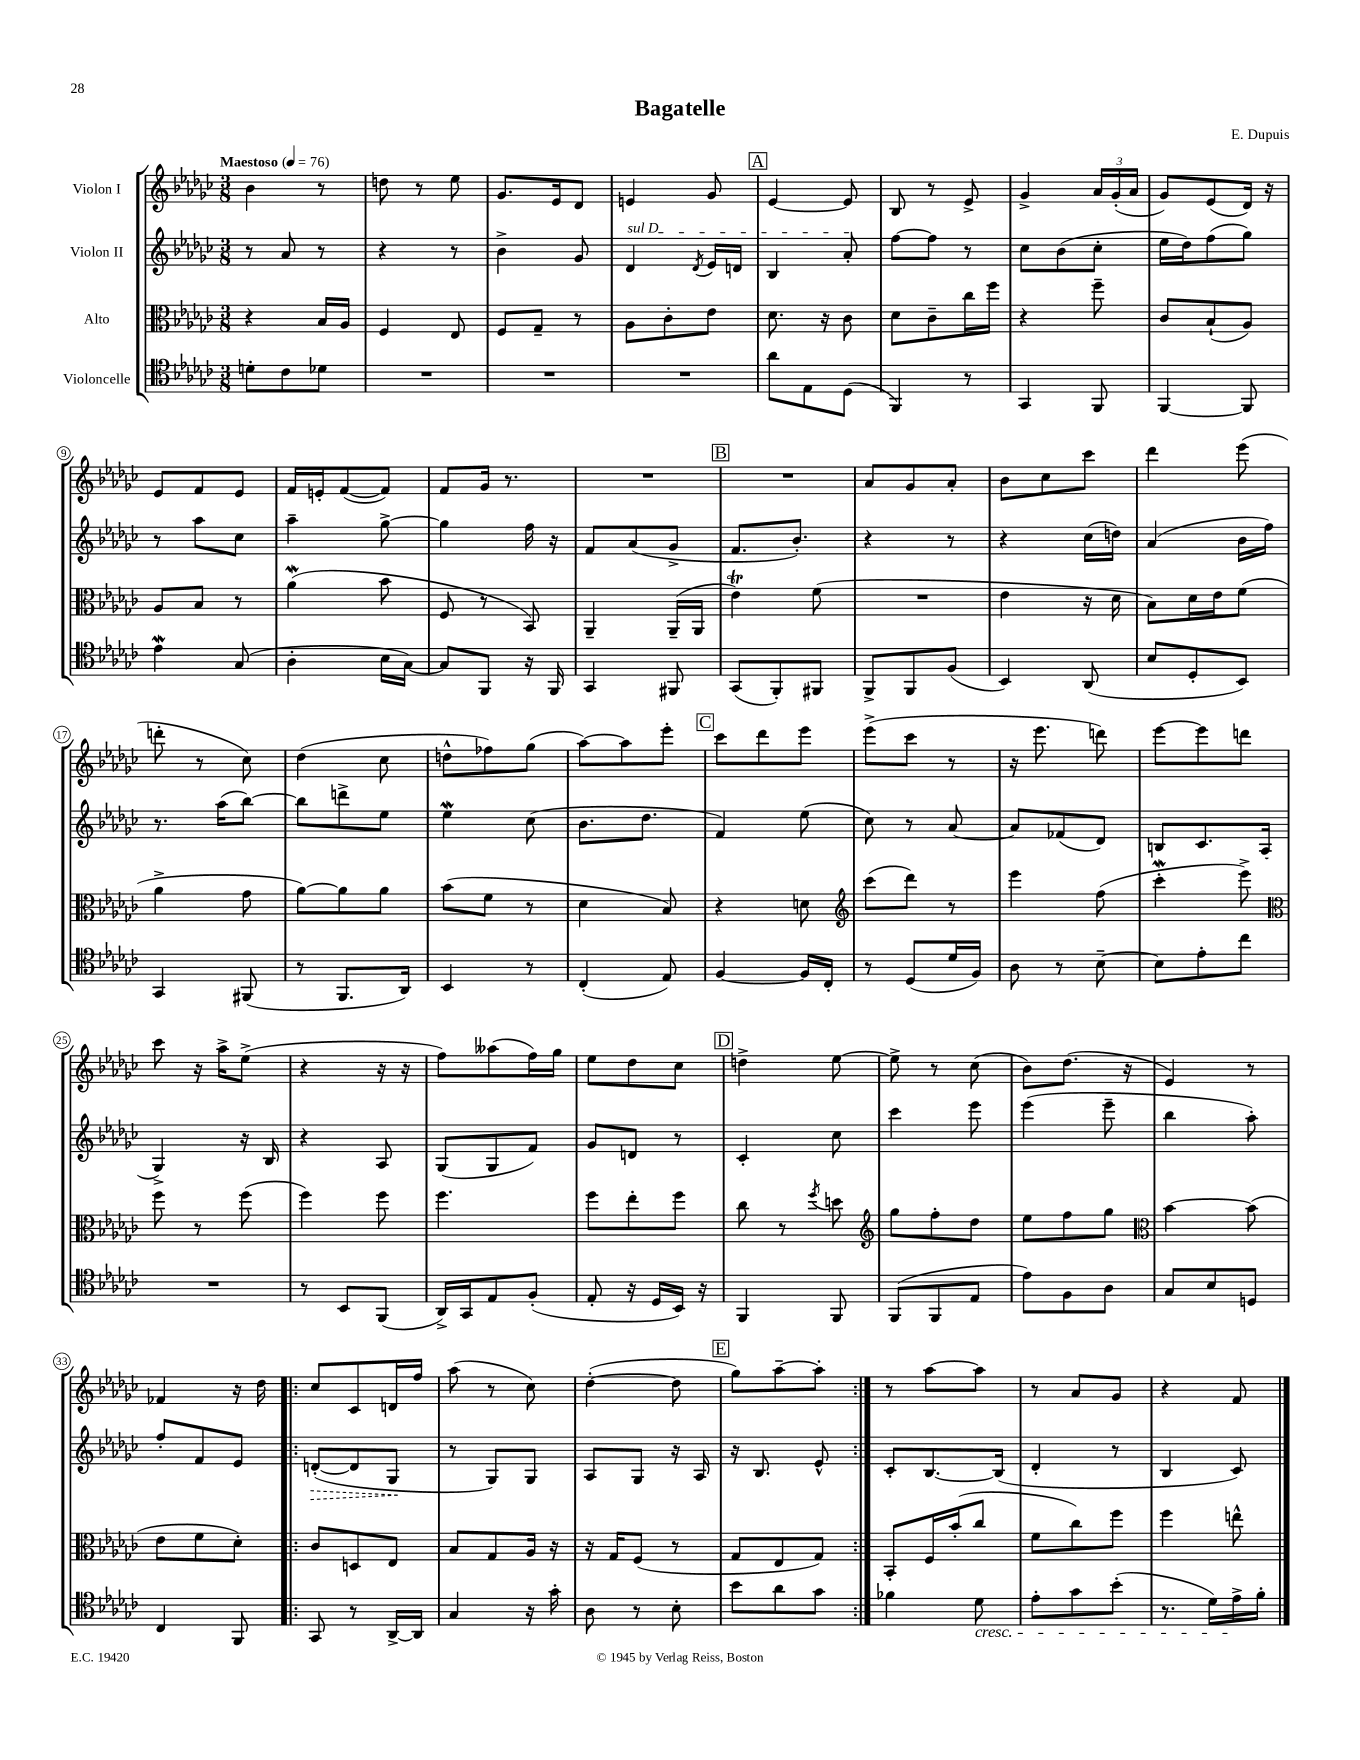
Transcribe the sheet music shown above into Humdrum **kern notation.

**kern	**kern	**kern	**kern
*staff4	*staff3	*staff2	*staff1
*clefC4	*clefC3	*clefG2	*clefG2
*k[b-e-a-d-g-c-]	*k[b-e-a-d-g-c-]	*k[b-e-a-d-g-c-]	*k[b-e-a-d-g-c-]
*M3/8	*M3/8	*M3/8	*M3/8
*MM76	*MM76	*MM76	*MM76
8d'	4r	8r	4b-
8c-	.	8a-	.
8d-	16B-	8r	8r
.	16A-	.	.
=	=	=	=
4.r	4F	4r	8dd
.	.	.	8r
.	8E-	8r	8ee-
=	=	=	=
4.r	8F	4b-^	8.g-
.	8G-~	.	.
.	.	.	16e-
.	8r	8g-	8d-
=	=	=	=
4.r	8A-	4d-	4e
.	8c-'	.	.
.	.	8qd-	.
.	8e-	16e-	8g-
.	.	16d	.
=	=	=	=
8a-	8.d-	4B-	[4e-
8E-	.	.	.
.	16r	.	.
(8D-	8c-	8a-'	8e-]
=	=	=	=
4FF)	8d-	[8ff	8B-
.	8c-~	8ff]	8r
8r	16cc-	8r	8e-^
.	16ff	.	.
=	=	=	=
4GG-	4r	8cc-	4g-^
.	.	(8b-	.
8FF	8ff~	8cc-'	24a-
.	.	.	(24g-'
.	.	.	24a-
=	=	=	=
[4FF	8c-	16ee-	8g-)
.	.	16dd-)	.
.	(8B-`	(8ff	(8e-
8FF]	8A-)	8gg-)	16d-)
.	.	.	16r
=	=	=	=
4e-	8A-	8r	8e-
.	8B-	8aa-	8f
(8G-	8r	8cc-	8e-
=	=	=	=
4A-'	(4a-	4aa-~	16f
.	.	.	16e'
.	.	.	([8f
16B-	8b-	[8gg-^	8f])
[16G-)	.	.	.
=	=	=	=
8G-]	8F	4gg-]	8f
8FF	8r	.	16g-
.	.	.	8.r
16r	8BB-)	16ff	.
16FF	.	16r	.
=	=	=	=
4GG-	4AA-~	8f	4.r
.	.	(8a-	.
8FF#	(16AA-~	8g-^	.
.	16AA-	.	.
=	=	=	=
(8GG-	4e-)	8.f	4.r
8FF')	.	.	.
.	.	8.b-')	.
8FF#	(8f	.	.
=	=	=	=
8FF^	4.r	4r	8a-
8FF	.	.	8g-
(8F	.	8r	8a-'
=	=	=	=
4BB-)	4e-	4r	8b-
.	.	.	8cc-
(8AA-	16r	(16cc-	8ccc-
.	16d-	16dd)	.
=	=	=	=
8B-	8B-)	(4a-	4ddd-
8D-'	16d-	.	.
.	16e-	.	.
8BB-)	(8f	16b-	(8eee-
.	.	16ff)	.
=	=	=	=
4GG-	4a-^	8.r	8ddd'
.	.	.	8r
.	.	(16aa-	.
(8FF#	8g-	[8bb-)	8cc-)
=	=	=	=
8r	[8a-)	8bb-]	(4dd-
8.FF	8a-]	8ddd^	.
.	8a-	8ee-	8cc-
16AA-)	.	.	.
=	=	=	=
4BB-	(8b-	4ee-	8dd^^
.	8f	.	8ff-)
8r	8r	(8cc-	(8gg-
=	=	=	=
(4C-'	4d-	8.b-	[8aa-)
.	.	.	8aa-]
.	.	8.dd-	.
8E-)	8B-)	.	8eee-'
=	=	=	=
[4F	4r	4f)	8ccc-
.	.	.	8ddd-
16F]	8d	(8ee-	8eee-
16C-'	.	.	.
=	=	=	=
*	*clefG2	*	*
8r	(8ccc-	8cc-)	(8eee-^
(8D-	8ddd-)	8r	8ccc-
16d-	8r	[8a-	8r
16F)	.	.	.
=	=	=	=
8A-	4eee-	8a-]	16r
.	.	.	8.eee-
8r	.	(8f-	.
[8B-~	(8ff	8d-)	8ddd)
=	=	=	=
8B-]	4ccc-'	8B	[8eee-
8e-'	.	8.c-	8eee-]
8cc-	8eee-^)	.	8ddd
.	.	(16A-	.
=	=	=	=
*	*clefC3	*	*
4.r	8ff	4G-^)	8ccc-
.	8r	.	16r
.	.	.	16aa-^
.	(8ff	16r	(8ee-^
.	.	16B-	.
=	=	=	=
8r	4ff)	4r	4r
8BB-	.	.	.
(8FF	8ff	8A-	16r
.	.	.	16r
=	=	=	=
16AA-^)	4.ff	(8G-	8ff)
16GG-	.	.	.
8E-	.	8G-	(8aa--
(8F'	.	8f)	16ff)
.	.	.	16gg-
=	=	=	=
8E-'	8ff	8g-	8ee-
16r	8ee-'	8d	8dd-
16D-	.	.	.
16BB-)	8ff	8r	8cc-
16r	.	.	.
=	=	=	=
4FF	8cc-	4c-'	4dd^
.	8r	.	.
.	8qff	.	.
8FF	8dd	8cc-	[8ee-
=	=	=	=
*	*clefG2	*	*
(8FF	8gg-	4ccc-	8ee-^]
8FF	8ff'	.	8r
8E-	8dd-	8eee-	(8cc-
=	=	=	=
8e-)	8ee-	(4eee-	8b-)
8F	8ff	.	(8.dd-
8A-	8gg-	8eee-~	.
.	.	.	16r
=	=	=	=
*	*clefC3	*	*
8G-	[4b-	4bb-	4e-)
8B-	.	.	.
8D	(8b-]	8aa-')	8r
=	=	=	=
4C-	8e-	8ff'	4f-
.	8f	8f	.
8FF	8d-')	8e-	16r
.	.	.	16dd-
=!|:	=!|:	=!|:	=!|:
8GG-	8c-	([8d'	8cc-
8r	8D	8d]	8c-
[16AA-^	8E-	8G-	16d
16AA-]	.	.	16ff
=	=	=	=
4G-	8B-	8r	(8aa-
.	8G-	8G-)	8r
16r	16A-	8G-	8cc-)
16g-'	16r	.	.
=	=	=	=
8A-	16r	8A-	([4dd-'
.	16G-	.	.
8r	(8F	8G-	.
8B-'	8r	16r	8dd-]
.	.	16A-	.
=	=	=	=
8b-	8G-	16r	8gg-)
.	.	8.B-	.
8a-	8E-	.	[8aa-~
8g-	8G-)	8e-^^	8aa-']
=:|!	=:|!	=:|!	=:|!
4f-	8BB-'	8c-'	8r
.	16F	[8.B-	[8aa-
.	(16b-'	.	.
8d-	8cc-	.	8aa-]
.	.	(16B-]	.
=	=	=	=
8e-'	8f	4d-'	8r
8g-	8cc-)	.	8a-
(8b-'	8ff	8r	8g-
=	=	=	=
8.r	4ff	4B-	4r
16d-)	.	.	.
16e-^	8ee^^	8c-)	8f
16f'	.	.	.
==	==	==	==
*-	*-	*-	*-
